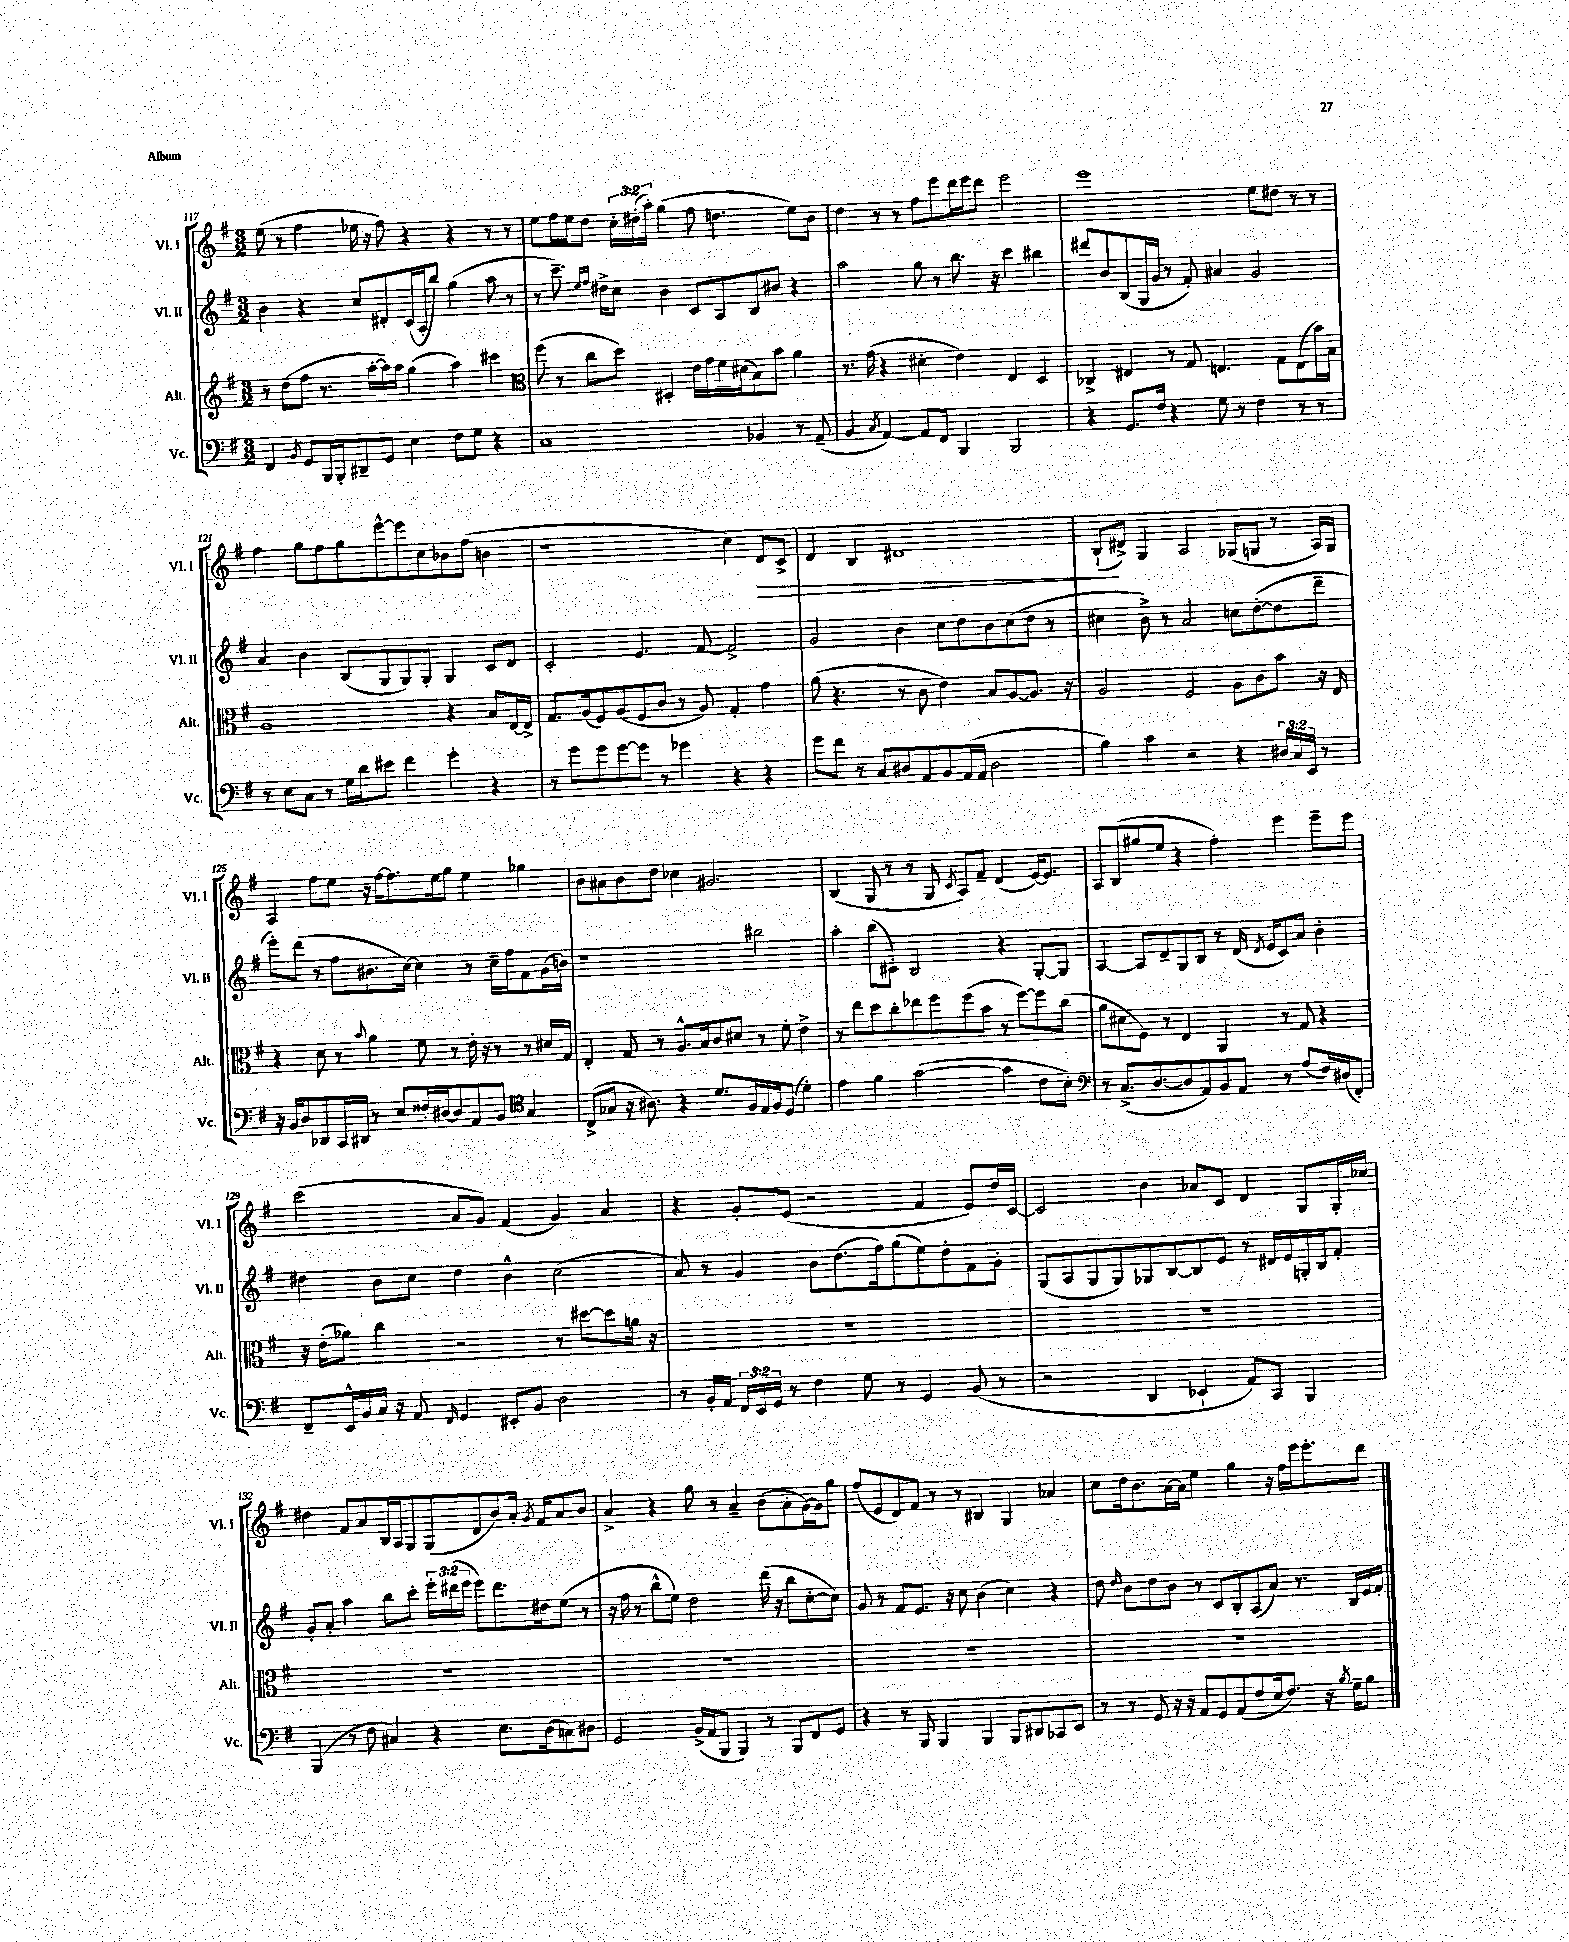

**kern	**kern	**kern	**kern
*staff4	*staff3	*staff2	*staff1
*clefF4	*clefG2	*clefG2	*clefG2
*k[f#]	*k[f#]	*k[f#]	*k[f#]
*M3/2	*M3/2	*M3/2	*M3/2
4FF#/	8r	4b\	(8ee\
.	(8dd\L	.	8r
8qBB/	.	.	.
8GG/L	8ff#\J	4r	4ff#\
16BBB/L	8.r	.	.
16BBB'/J	.	.	.
8DD#~/	.	8cc/L	16ee-\
.	[16aa'\LL	.	16r
8GG/J	16aa\])	8d#'/	8ff#\)
.	16aa\JJ	.	.
4E\	(4gg\	(16c/L	4r
.	.	16A'/J	.
.	.	8bb/J)	.
8F#\L	4aa\)	(4gg\	4r
8G\J	.	.	.
4r	4ccc#\	8aa\	8r
.	.	8r	8r
=	=	=	=
*	*clefC3	*	*
1C	(8ff#\	8r	8ee\L
.	8r	8.ccc~\)	16ff#\L
.	.	.	16ee\J
.	8cc\L	.	8dd\J
.	.	16qqee/LL	.
.	.	16qqff#/JJ	.
.	.	16dd#^\LK	.
.	8dd\J)	8cc\J	24cc'\LL
.	.	.	(24dd#'\
.	.	.	24aa'\JJ)
.	4D#'/	4b\	(4gg\
.	16e\LL	8c/L	8ff#\
.	16g\	.	.
.	16f#\	8A/	4.dd\
.	(16d#\J	.	.
4BB-/	8B\)	8B/	.
.	8b\J	8b#/J	.
8r	4a\	4r	8ee\L)
(8AA~/	.	.	8b\J
=	=	=	=
4BB/	8.r	2aa\	4dd\
.	(16g\	.	.
8qC/	.	.	.
[4AA/)	4r	.	8r
.	.	.	8r
8AA/]L	4d#'\	8gg\	8ff#\L
8FF#/J	.	8r	8eee\
4BBB/	4e\)	8.bb\	16ddd\L
.	.	.	16eee\J
.	.	.	8ddd\J
.	.	16r	.
2BBB/	4E/	4ccc\	2eee\
.	4D/	4bb#\	.
=	=	=	=
4r	4C-^/	8ddd#/L	1eee
.	.	8b/	.
8.GG/L	4E#/	(8B/	.
.	.	16G/L	.
16F#/Jk	.	16g/JJ	.
4r	8r	8r	.
.	8G/	8f#'/)	.
8G\	4.E/	4a#/	.
8r	.	.	.
4F#\	.	2g/	8ee\L
.	8G\L	.	8dd#\J
8r	(8E\	.	8r
8r	16b\L)	.	8r
.	16B\JJ	.	.
=	=	=	=
8r	1A	4a/	4ff#\
8E\L	.	.	.
8C\J	.	4b\	8gg\L
8r	.	.	8ff#\
16G\LL	.	(8B/L	8gg\
16d\J	.	.	.
8e#\J	.	8G/	[8eee^^\
4f#\	.	8G/)	8eee\]
.	.	8G'/J	8cc\
4g'\	4r	4G/	8b-\
.	.	.	(8ff#\J
4r	8B/L	8c/L	4b\
.	[16E/L	8d/J	.
.	16E^/]JJ	.	.
=	=	=	=
8r	8.G/L	2c'/	1r
8g\L	.	.	.
.	(16A/k	.	.
8g\	8F#/)	.	.
[8g\	(8A/	.	.
8g\]J	8F#/	4.e/	.
8r	8c/J	.	.
4g-\	8r	.	.
.	8A/)	[8f#/	.
4r	4G'/	2f#^/]	4cc\)
4r	4g\	.	8d/L
.	.	.	8c^/J
=	=	=	=
8g\L	(8a\	2g/	4d/
8f#\J	4.r	.	.
8r	.	.	4B/
8C/L	.	.	.
8D#/	8r	4b\	1d#
8AA/	8c\	.	.
8BB/	4e\)	8cc\L	.
(16AA/L	.	8dd\	.
16AA/JJ	.	.	.
2D#\	8B/L	8b\	.
.	[8A/	(8cc\	.
.	8.A/]J	8dd\J	.
.	.	8r	.
.	16r	.	.
=	=	=	=
4B\)	2A/	4cc#\	(8B`/L
.	.	.	8d#^/J)
4c\	.	8b^\)	4G/
.	.	8r	.
2r	2F#/	2a/	2A/
4r	8A\L	8cc\L	(8G-/L
.	8c\	([8dd'\	8G/J
24D#/LL	8b\J	8dd\]	8r
24C/	.	.	.
24EE/JJ	.	.	.
8r	16r	8ddd~\J	16A/LL)
.	16E/	.	16G/JJ
=	=	=	=
16r	4r	8eee'\L)	4A/
16BB/LK	.	.	.
8D/	.	(8ddd\J	.
8DD-/	8d\	8r	8ff#\L
16CC/L	8r	8ff#\L	8ee\J
16DD#/JJ	.	.	.
.	8qqb/	.	.
8r	4a\	8.b#\	16r
.	.	.	[16ff#\LK
8E/L	.	.	8.ff#\]
.	.	[16cc\Jk)	.
16F##'/L	8f#\	4cc\]	.
[16D#/J	.	.	16ee\k
8D#/]	8r	.	8gg\J
8AA/	16e'\	8r	4ee\
.	16r	.	.
8BB/J	8r	16cc~\LL	.
.	.	16ff#\J	.
*clefC4	*	*	*
4G/	8r	8f#\	4gg-\
.	16d#/LL	(16g\L	.
.	16G/JJ	16b\JJ)	.
=	=	=	=
(8C^/L	4E'/	1r	8b\L
8G-/J	.	.	8a#\
16r	8G/	.	8b\
8.A#\)	.	.	.
.	8r	.	8dd\J
4r	8.A^^/L	.	4cc-\
.	16B/k	.	.
8.d/L	8c/	.	2.g#/
.	8d#/J	.	.
16F#/L	.	.	.
16E/	8r	2bb#\	.
16F#/J	.	.	.
(8D/J	8f#'\	.	.
4d'\)	4e^\	.	.
=	=	=	=
4e\	8r	4aa'\	(4B/
.	8ee\L	.	.
4f#\	8dd\	(8bb\L	8G/
.	8cc'\	8c#'\J)	8r
([2g\	8ee-\	2B/	8r
.	8ff#\	.	8G/
.	.	.	8qc/
.	(8ff#\	.	8A/L)
.	8b\J	.	8f#~/J
4g\]	8r	4r	(4d/
.	[8ff#\L)	.	.
8c\L	8ff#\]	[8G'/L	[16e/LK)
.	.	.	8.e/]J
8B'\J)	(8cc\J	8G/]J	.
=	=	=	=
*clefF4	*	*	*
8r	8a\L	[4A/	8A/L
(8.C^/L	8d#\	.	(8B/
.	8F#\J)	8A/]L	8gg#/
[8.D/	.	.	.
.	8r	8d~/	8ee/J
8D/]	4E/	8G/	4r
8AA/)	.	8B/J	.
8BB/	4AA/	8r	4ff#'\)
8AA/J	.	(16d/	.
.	.	8qd/	.
.	.	16e/LK	.
8r	8r	8c/)	4eee\
(8A/L	8G/	8a/J	.
16F#/L)	4r	4b'\	8eee~\L
(16D#/J	.	.	.
8FF#'/J)	.	.	8eee\J
=	=	=	=
8FF#~/L	16r	4dd#\	(2ccc\
.	(16e'\LK	.	.
16EE^^/L	8a-\J)	.	.
16BB/	.	.	.
16C/JJ	4cc\	8b\L	.
16r	.	.	.
8AA/	.	8cc\J	.
16qqFF#/	.	.	.
4GG/	2r	4dd#\	8a/L
.	.	.	8g/J)
8EE#'/L	.	4b^^\	(4f#/
8BB/J	.	.	.
2D\	8r	(2cc\	4g/)
.	[8dd#\L	.	.
.	8dd#\]	.	4a/
.	16a\Jk	.	.
.	16r	.	.
=	=	=	=
8r	1.r	8a/)	4r
16BB'/LL	.	8r	.
16AA/JJ	.	.	.
24FF#/LL	.	4g/	8g'/L
24EE/	.	.	.
24GG/JJ	.	.	.
8r	.	.	(8e/J
4F#\	.	8b\L	2r
.	.	(8.dd\	.
8G\	.	.	.
.	.	16ff#\k)	.
8r	.	(8gg\	.
4GG/	.	8ee\)	4f#/
.	.	8dd'\	.
(8BB/	.	8f#\	8e/L)
8r	.	8g'\J	16dd/L
.	.	.	[16c/JJ
=	=	=	=
2r	1.r	(8G/L	2c/]
.	.	8A/	.
.	.	8G/	.
.	.	8G/)	.
4DD/	.	8G-/	4b\
.	.	[8B/	.
4EE-`/	.	8B/]	8a-/L
.	.	8e/J	8c/J
8AA/L)	.	8r	4d/
8CC/J	.	16d#/LL	.
.	.	16e/	.
4BBB/	.	16G'/	8G/L
.	.	16B/J	.
.	.	8f#'/J	16G'/L
.	.	.	16cc-/JJ
=	=	=	=
(4BBB/	1.r	8g'/L	4dd#\
.	.	8a'/J	.
8r	.	4aa\	8f#/L
8F#\	.	.	8a/
4C#/)	.	8bb\L	16B/L
.	.	.	16A/J
.	.	8ccc'\J	8G/
4r	.	24eee'\LL	(8G/
.	.	(24ddd#\	.
.	.	24eee\JJ	.
.	.	8eee\L)	8d/
8.E\L	.	8.ddd#\	8b/)
.	.	.	16a'/Jk
.	.	.	8qg/
(16D\k	.	16dd#\k	16f#/LK
8C\)	.	(8ee\J	8a/
8D#\J	.	8r	8b/J
=	=	=	=
2GG/	1.r	16r	4a^/
.	.	16ff#\	.
.	.	8r	.
.	.	8bb^^\L	4r
.	.	8ee\J)	.
(16BB^/LL	.	2dd\	8gg\
16AA/J	.	.	.
8BBB/J	.	.	8r
4BBB/)	.	.	4a~/
8r	.	(16ddd\	(8b\L
.	.	16r	.
8BBB/L	.	8bb\L	8a'\
8FF#/	.	[8cc'\	[16g\L)
.	.	.	16g\]J
8GG/J	.	8cc\]J)	8gg\J
=	=	=	=
4r	1.r	8g/	(8ff#/L
.	.	8r	8e/
8r	.	8f#/L	8d/)
8BBB/	.	8.e/J	8f#/J
4BBB/	.	.	8r
.	.	16r	.
.	.	8cc\	8r
4BBB/	.	(4b\	4B#/
8BBB/L	.	4cc\)	4G/
8DD#/	.	.	.
8CC-/	.	4r	4a-/
8EE/J	.	.	.
=	=	=	=
8r	1.r	8dd\	8cc\L
.	.	16qqdd/	.
8r	.	8b\L	16dd\k
.	.	.	8.b\
8GG/	.	8dd\	.
16r	.	8b\J	[16a\L
16r	.	.	16a\]JJ
8AA/L	.	8r	4ee\
8GG/	.	8c/L	.
(8AA/	.	8B'/	4gg\
8F#/	.	(8A/	.
16E/k	.	8a/J)	16r
8.F#/J)	.	.	16ff#\LL
.	.	8.r	16eee\J
.	.	.	8.eee'\
16r	.	.	.
8qB/	.	.	.
16G~\LK	.	16B/LL	.
8B\J	.	16e/	8ddd\J
.	.	16f#'/JJ	.
==	==	==	==
*-	*-	*-	*-
